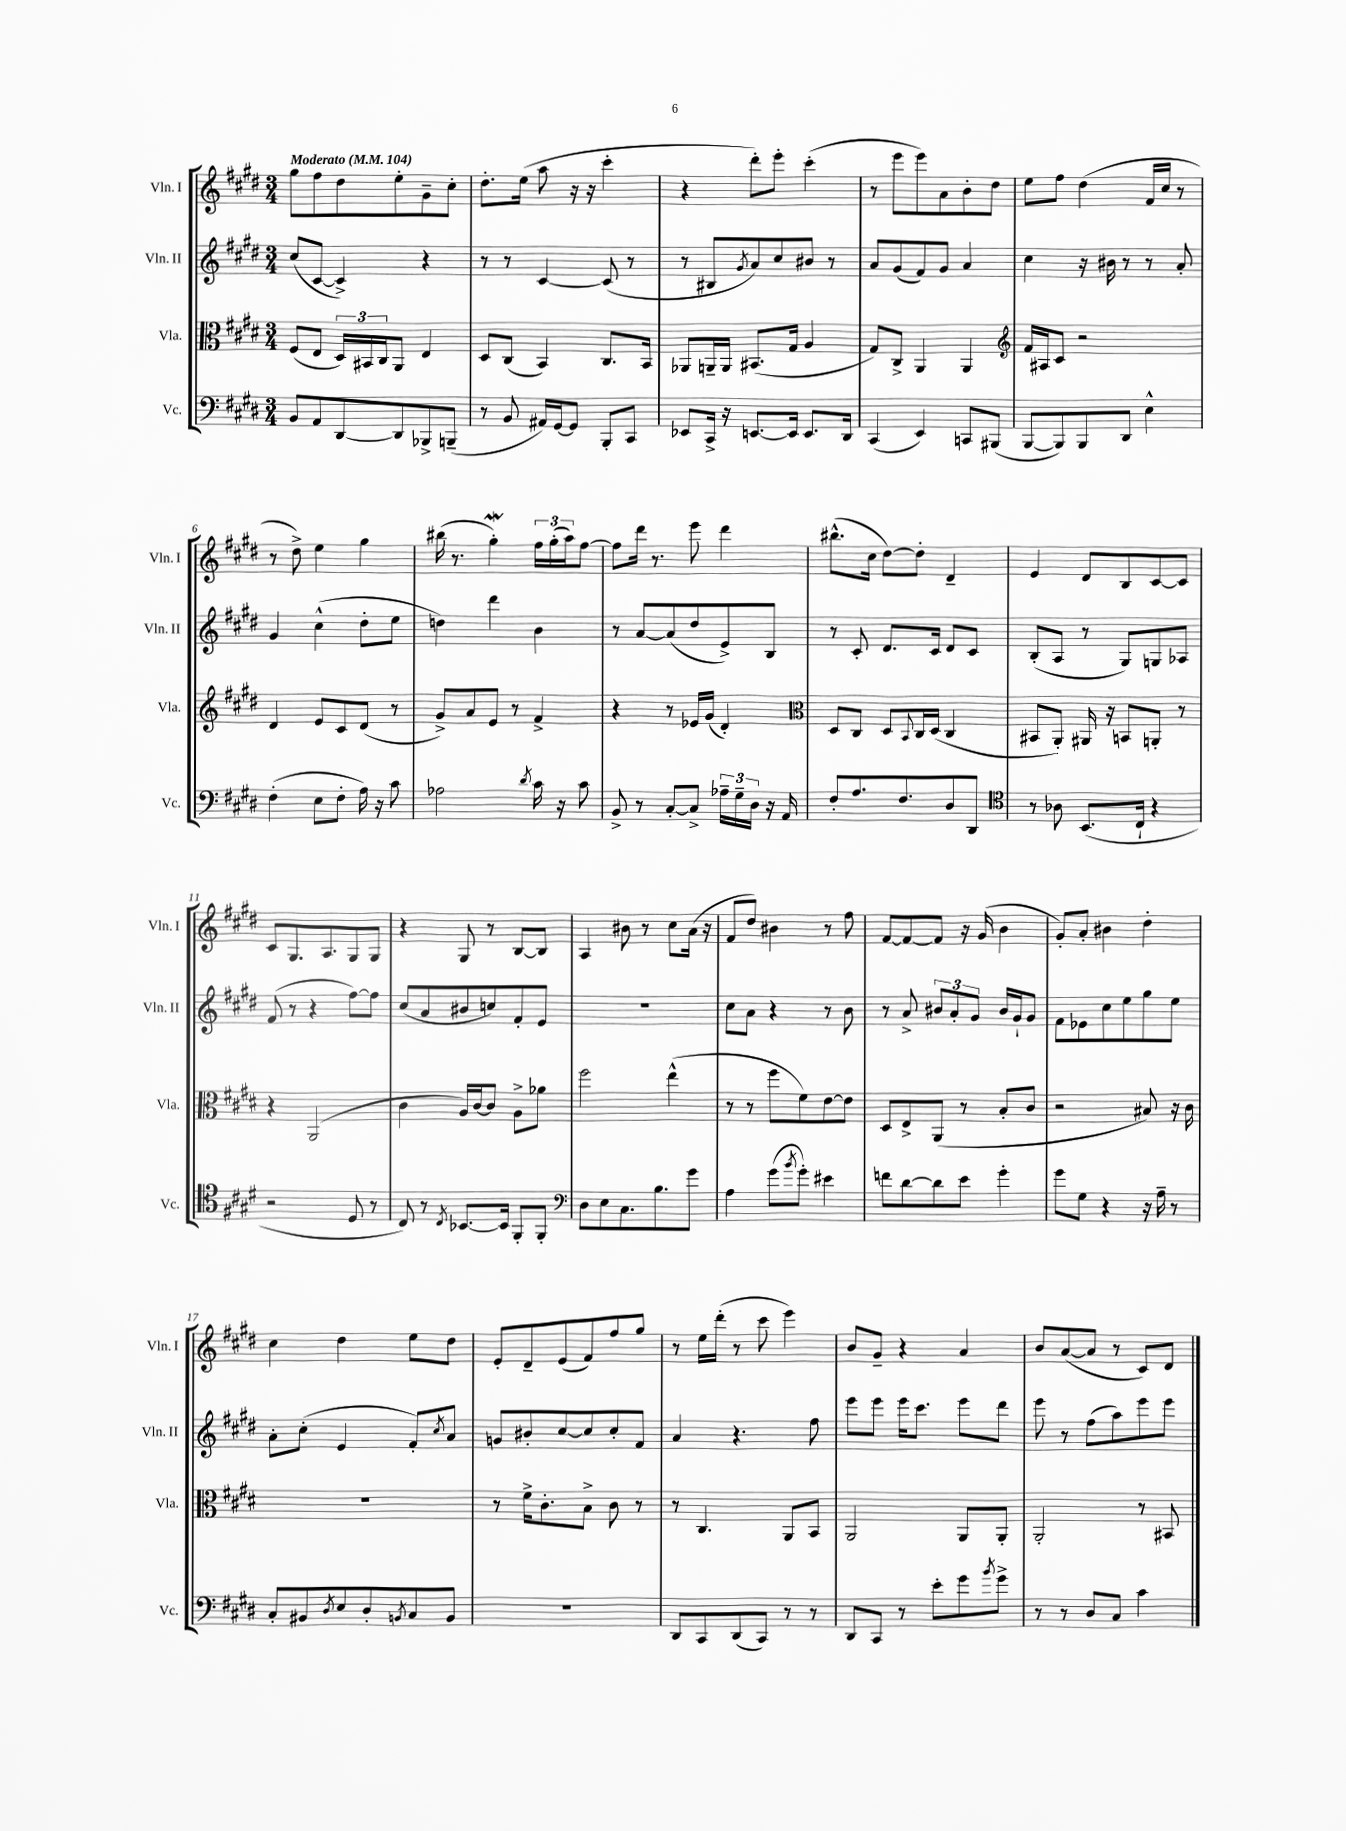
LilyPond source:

<<
\new StaffGroup <<
\new Staff = "s0" \with { instrumentName = "Vln. I" shortInstrumentName = "Vln. I" } {
    \clef treble \key e \major \numericTimeSignature \time 3/4 \tempo "Moderato" 4 = 104
    gis''8 fis''8 dis''8 e''8-. gis'8-- cis''8-. |
    dis''8.-. e''16( a''8 r16 r16 cis'''4-. |
    r4 dis'''8-.) e'''8-. cis'''4-.( |
    r8 e'''8 e'''8) a'8 b'8-. dis''8 |
    e''8 fis''8 dis''4( fis'16 cis''16 r8 |
    r8 dis''8->) e''4 gis''4 |
    bis''16( r8. gis''4-.\mordent) \tuplet 3/2 { fis''16 gis''16-.( a''16) } fis''8~ |
    fis''8 dis'''16 r8. e'''8 dis'''4 |
    bis''8.-^( cis''16 dis''8~) dis''8-. dis'4-- |
    e'4 dis'8 b8 cis'8~ cis'8 |
    cis'8 gis8. a8. gis8 gis8 |
    r4 gis8 r8 b8~ b8 |
    a4 bis'8 r8 cis''8 a'16( r16 |
    fis'8 dis''8) bis'4 r8 fis''8 |
    fis'8~ fis'8~ fis'8 r16 gis'16( b'4 |
    gis'8-.) a'8-. bis'4 dis''4-. |
    cis''4 dis''4 e''8 dis''8 |
    e'8-. dis'8-- e'8( fis'8) fis''8 gis''8 |
    r8 e''16 dis'''16-.( r8 cis'''8 e'''4) |
    b'8 gis'8-- r4 a'4 |
    b'8 a'8~( a'8 r8 cis'8) dis'8 \bar "|." |
}
\new Staff = "s1" \with { instrumentName = "Vln. II" shortInstrumentName = "Vln. II" } {
    \clef treble \key e \major \numericTimeSignature \time 3/4
    cis''8( cis'8~ cis'4->) r4 |
    r8 r8 cis'4~ cis'8( r8 |
    r8 bis8 \acciaccatura { gis'8 } a'8) cis''8 bis'8 r8 |
    a'8 gis'8( fis'8) gis'8 a'4 |
    cis''4 r16 bis'16 r8 r8 a'8-. |
    gis'4 cis''4-^( dis''8-. e''8 |
    d''4) dis'''4 b'4 |
    r8 a'8~ a'8( dis''8 e'8->) b8 |
    r8 cis'8-. dis'8. cis'16 dis'8 cis'8 |
    b8-.( a8 r8 gis8) g8 aes8 |
    fis'8( r8 r4 fis''8~) fis''8 |
    cis''8( a'8 bis'8 c''8) fis'8-. e'8 |
    R2. |
    cis''8 a'8 r4 r8 b'8 |
    r8 a'8-> \tuplet 3/2 { bis'8 a'8-. gis'8 } bis'16 gis'16-! gis'8 |
    fis'8 ees'8 cis''8 e''8 gis''8 e''8 |
    a'8-. cis''8-.( e'4 fis'8-.) \acciaccatura { cis''8 } a'8 |
    g'8 bis'8-. cis''8~ cis''8 cis''8-. fis'8 |
    a'4 r4. fis''8 |
    e'''8 e'''8 e'''16 cis'''8. e'''8 dis'''8 |
    e'''8 r8 fis''8( a''8) e'''8 e'''8 \bar "|." |
}
\new Staff = "s2" \with { instrumentName = "Vla." shortInstrumentName = "Vla." } {
    \clef alto \key e \major \numericTimeSignature \time 3/4
    fis8( e8 \tuplet 3/2 { dis16) bis,16 cis16 } a,8 e4 |
    dis8 cis8( b,4) cis8. b,16 |
    aes,8 a,16-- a,16 bis,8.( gis16 a4 |
    gis8) cis8-> a,4 a,4 |
    \clef treble fis'16 ais16 cis'8 r2 |
    dis'4 e'8 cis'8 dis'8( r8 |
    gis'8->) a'8 e'8 r8 fis'4-> |
    r4 r8 ees'16 gis'16( dis'4-.) |
    \clef alto dis8 cis8 dis8 \appoggiatura { b,8 } cis16 dis16( cis4 |
    bis,8 a,8-.) ais,16 r16 b,8 a,8-. r8 |
    r4 a,2( |
    cis'4 a16) cis'16~ cis'8 a8-> aes'8 |
    fis''2 e''4-^( |
    r8 r8 fis''8 fis'8) e'8~ e'8 |
    dis8 e8-> a,8( r8 b8-. cis'8 |
    r2 bis8) r16 cis'16 |
    R2. |
    r8 fis'16-> cis'8.-. b8-> cis'8 r8 |
    r8 cis4. a,8 b,8 |
    a,2 a,8 a,8-. |
    a,2-. r8 bis,8 \bar "|." |
}
\new Staff = "s3" \with { instrumentName = "Vc." shortInstrumentName = "Vc." } {
    \clef bass \key e \major \numericTimeSignature \time 3/4
    b,8 a,8 dis,8~ dis,8 bes,,8-> b,,8--( |
    r8 b,8 ais,16) gis,16~ gis,8 b,,8-. cis,8 |
    ees,8 cis,16-> r16 e,8.~ e,16 e,8. dis,16 |
    cis,4( e,4) c,8 bis,,8( |
    b,,8~ b,,8) b,,8 dis,8 e4-^ |
    fis4-.( e8 fis8-. a16) r16 cis'8 |
    aes2 \acciaccatura { dis'8 } cis'16 r16 cis'8 |
    b,8-> r8 cis8~-. cis8-> \tuplet 3/2 { aes16-- gis16-- dis16 } r16 a,16 |
    fis8-. a8. fis8. dis8 dis,8 |
    \clef tenor r8 aes8 b,8.( cis16-! r4 |
    r2 dis8 r8 |
    cis8) r8 \acciaccatura { cis8 } bes,8.~ bes,16 fis,8-. fis,8-. |
    \clef bass dis8 e8 cis8. b8. gis'8 |
    a4 gis'8( \acciaccatura { b'8 } gis'8-.) eis'4 |
    f'8 dis'8~ dis'8 e'8 gis'4-. |
    gis'8 gis8 r4 r16 a16-- r8 |
    cis8-. bis,8 \acciaccatura { dis8 } e8 dis8-. \acciaccatura { b,8 } cis8 b,8 |
    R2. |
    dis,8 cis,8 dis,8( cis,8) r8 r8 |
    dis,8 cis,8 r8 e'8-. gis'8 \acciaccatura { b'8 } gis'8-> |
    r8 r8 dis8 cis8 cis'4 \bar "|." |
}
>>
>>
